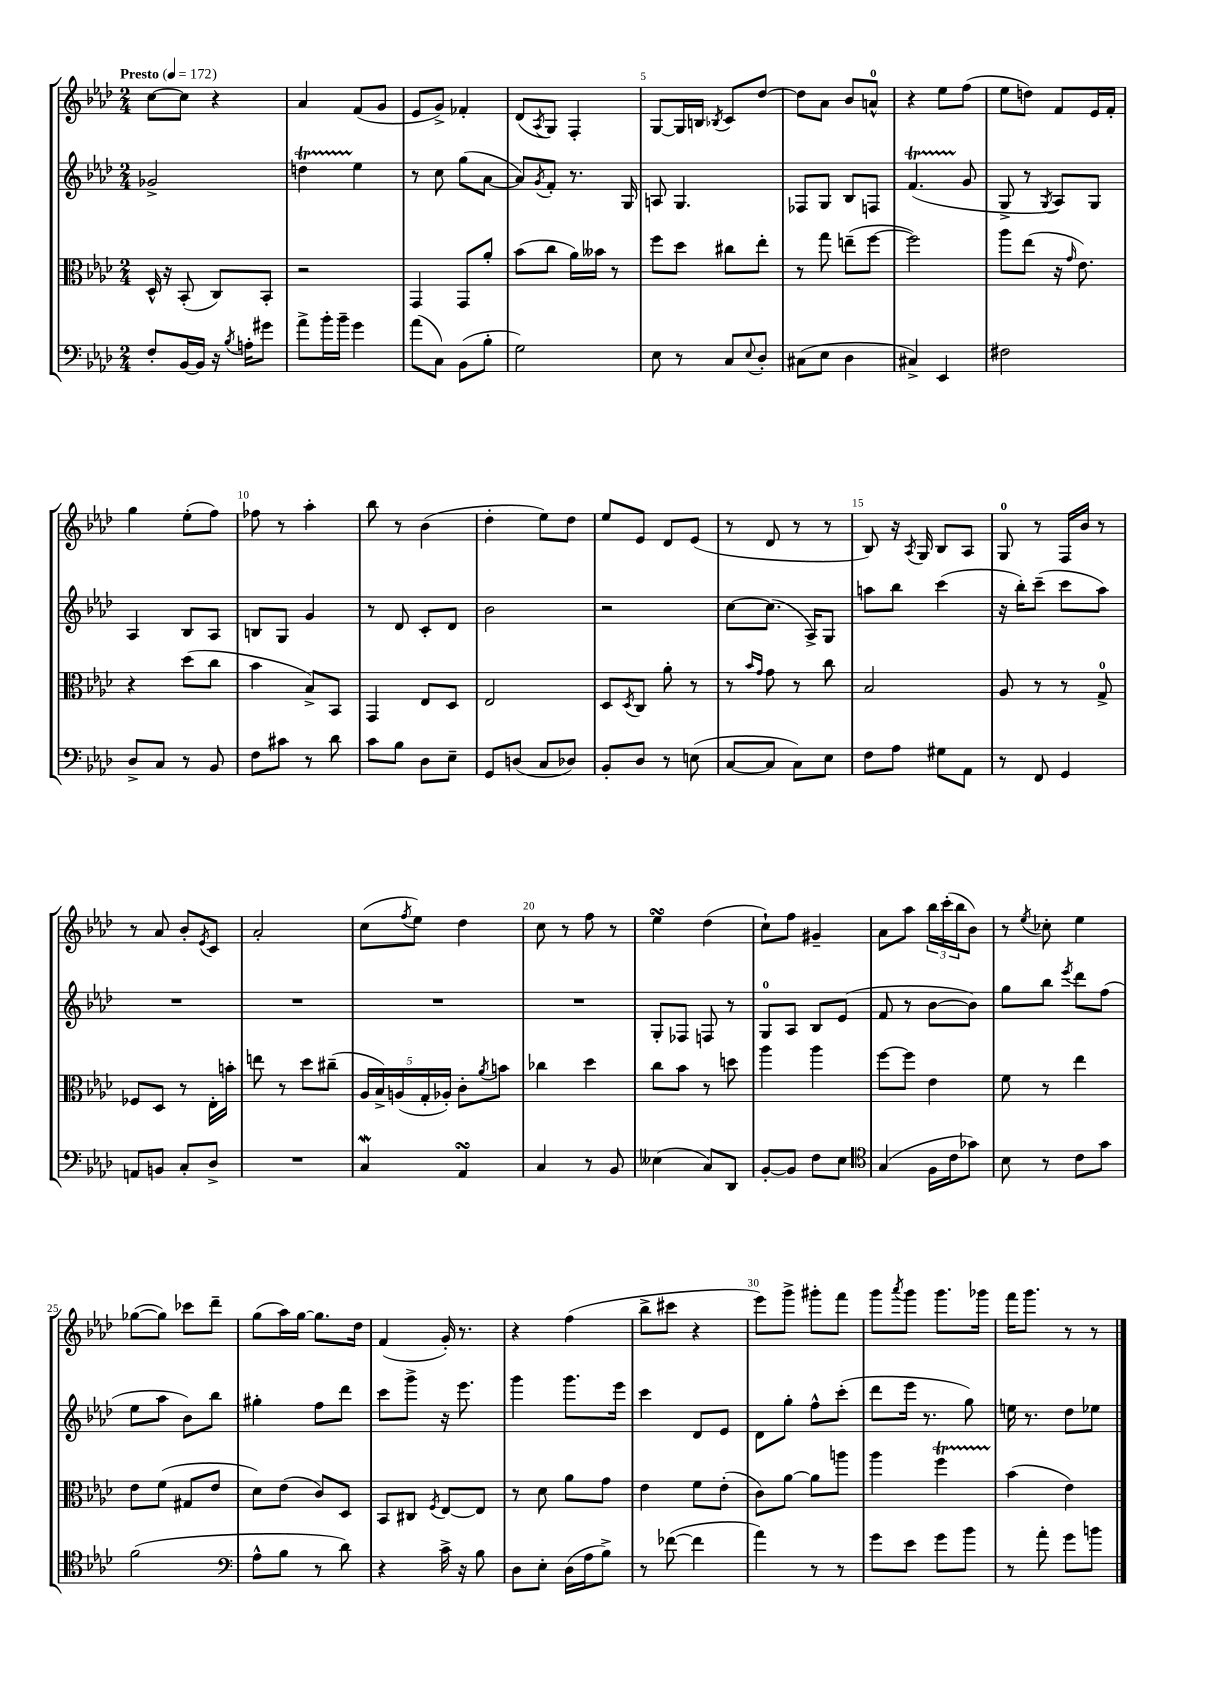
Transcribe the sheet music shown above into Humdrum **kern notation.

**kern	**kern	**kern	**kern
*staff4	*staff3	*staff2	*staff1
*clefF4	*clefC3	*clefG2	*clefG2
*k[b-e-a-d-]	*k[b-e-a-d-]	*k[b-e-a-d-]	*k[b-e-a-d-]
*M2/4	*M2/4	*M2/4	*M2/4
*MM172	*MM172	*MM172	*MM172
8F'	16D-^^	2g-^	[8cc
.	16r	.	.
[16BB-	(8BB-'	.	8cc]
16BB-]	.	.	.
16r	8C)	.	4r
8qB-	.	.	.
16A'	.	.	.
8g#	8BB-'	.	.
=	=	=	=
8a-^	2r	4dd	4a-
16b-'	.	.	.
16b-~	.	.	.
4g	.	4ee-	(8f
.	.	.	8g
=	=	=	=
(8a-	4GG	8r	8e-
8C)	.	8cc	8g^)
(8BB-	8GG	(8gg	4f-'
8B-'	8a-'	[8a-	.
=	=	=	=
2G)	(8b-	8a-])	(8d-
.	.	8qg	8qA-
.	8cc	8f'	8G)
.	16a-)	8.r	4F'
.	16b--	.	.
.	8r	.	.
.	.	16G	.
=	=	=	=
8E-	8ff	8A	[8G
8r	8dd-	4.G	16G]
.	.	.	16B
.	.	.	8qB-
8C	8cc#	.	8c
8qqE-	.	.	.
8D-'	8ee-'	.	[8dd-
=	=	=	=
(8C#	8r	8F-	8dd-]
8E-	8gg	8G	8a-
4D-	(8ee~	8B-	8b-
.	[8ff	8F	8a^^
=	=	=	=
4C#^)	2ff])	(4.f	4r
4EE-	.	.	8ee-
.	.	8g	(8ff
=	=	=	=
2F#	8aa-	8G^	8ee-
.	(8ee-	8r	8dd)
.	.	8qG	.
.	16r	8A-)	8f
.	16qqg	.	.
.	8.e-)	.	.
.	.	8G	16e-
.	.	.	16f'
=	=	=	=
8D-^	4r	4A-	4gg
8C	.	.	.
8r	(8dd-	8B-	(8ee-'
8BB-	8cc	8A-	8ff)
=	=	=	=
8F	4b-	8B	8ff-
8c#	.	8G	8r
8r	8B-^)	4g	4aa-'
8d-	8BB-	.	.
=	=	=	=
8c	4GG	8r	8bb-
8B-	.	8d-	8r
8D-	8E-	8c'	(4b-
8E-~	8D-	8d-	.
=	=	=	=
8GG	2E-	2b-	4dd-'
(8D	.	.	.
8C	.	.	8ee-)
8D-)	.	.	8dd-
=	=	=	=
8BB-'	8D-	2r	8ee-
.	8qD-	.	.
8D-	8C	.	8e-
8r	8a-'	.	8d-
(8E	8r	.	(8e-
=	=	=	=
[8C	8r	[8cc	8r
.	16qqb-	.	.
.	16qqg	.	.
8C]	8g	(8.cc]	8d-
8C)	8r	.	8r
.	.	16A-^)	.
8E-	8cc	8G	8r
=	=	=	=
8F	2B-	8aa	8B-)
8A-	.	8bb-	16r
.	.	.	8qA-
.	.	.	16G
8G#	.	(4ccc	8B-
8AA-	.	.	8A-
=	=	=	=
8r	8A-	16r	8G
.	.	16bb-')	.
8FF	8r	(8ccc~	8r
4GG	8r	8ccc	16F
.	.	.	16b-
.	8G^	8aa-)	8r
=	=	=	=
8AA	8F-	2r	8r
8BB	8D-	.	8a-
8C'	8r	.	8b-'
.	.	.	8qe-
8D-^	16E-'	.	8c
.	16b'	.	.
=	=	=	=
2r	8ee	2r	2a-'
.	8r	.	.
.	8dd-	.	.
.	(8cc#~	.	.
=	=	=	=
4C	20A-	2r	(8cc
.	20B-^)	.	.
.	(20A	.	.
.	.	.	8qff
.	.	.	8ee-)
.	20G'	.	.
.	20A-')	.	.
4AA-	8c'	.	4dd-
.	8qa-	.	.
.	8b	.	.
=	=	=	=
4C	4cc-	2r	8cc
.	.	.	8r
8r	4dd-	.	8ff
8BB-	.	.	8r
=	=	=	=
(4E--	8cc	8G'	4ee-
.	8b-	8F-	.
8C)	8r	8F	(4dd-
8DD-	8dd	8r	.
=	=	=	=
[8BB-'	4aa-	8G	8cc`)
8BB-]	.	8A-	8ff
8F	4aa-	8B-	4g#~
8E-	.	(8e-	.
=	=	=	=
*clefC4	*	*	*
(4G	[8ff	8f	8a-
.	8ff]	8r	8aa-
16F	4e-	[8b-	24bb-
.	.	.	(24ccc'
16c	.	.	.
.	.	.	24bb-
8g-)	.	8b-])	8b-)
=	=	=	=
8B-	8f	8gg	8r
.	.	.	8qee-
8r	8r	8bb-	8cc-'
.	.	8qeee-	.
8c	4ee-	8ddd-	4ee-
8g	.	(8ff	.
=	=	=	=
(2f	8e-	8ee-	([8gg-
.	(8f	8aa-	8gg-])
.	8G#	8b-)	8ccc-
.	8e-	8bb-	8ddd-~
=	=	=	=
*clefF4	*	*	*
8A-^^	8d-)	4gg#'	(8gg
8B-	(8e-	.	16aa-)
.	.	.	[16gg
8r	8c)	8ff	8.gg]
8d-)	8D-	8ddd-	.
.	.	.	16dd-
=	=	=	=
4r	8BB-	8ccc	(4f
.	8C#	8ggg^	.
.	8qF	.	.
16c^	[8E-	16r	16g')
16r	.	8.eee-	8.r
8B-	8E-]	.	.
=	=	=	=
8D-	8r	4ggg	4r
8E-'	8d-	.	.
(16D-	8a-	8.ggg	(4ff
16A-	.	.	.
8B-^)	8g	.	.
.	.	16eee-	.
=	=	=	=
8r	4e-	4ccc	8bb-^
([8f-	.	.	8ccc#
4f-]	8f	8d-	4r
.	(8e-'	8e-	.
=	=	=	=
4a-)	8c)	8d-	8eee-)
.	[8a-	8gg'	8ggg^
8r	8a-]	8ff^^	8ggg#'
8r	8aa	(8ccc'	8fff
=	=	=	=
8g	4aa-	8ddd-	8ggg
.	.	.	8qaaa-
8e-	.	16eee-	8ggg
.	.	8.r	.
8g	4ff	.	8.ggg
8b-	.	8gg)	.
.	.	.	16ggg-
=	=	=	=
8r	(4b-	16ee	16fff
.	.	8.r	8.ggg
8a-'	.	.	.
8g	4e-)	8dd-	8r
8b	.	8ee-	8r
==	==	==	==
*-	*-	*-	*-
